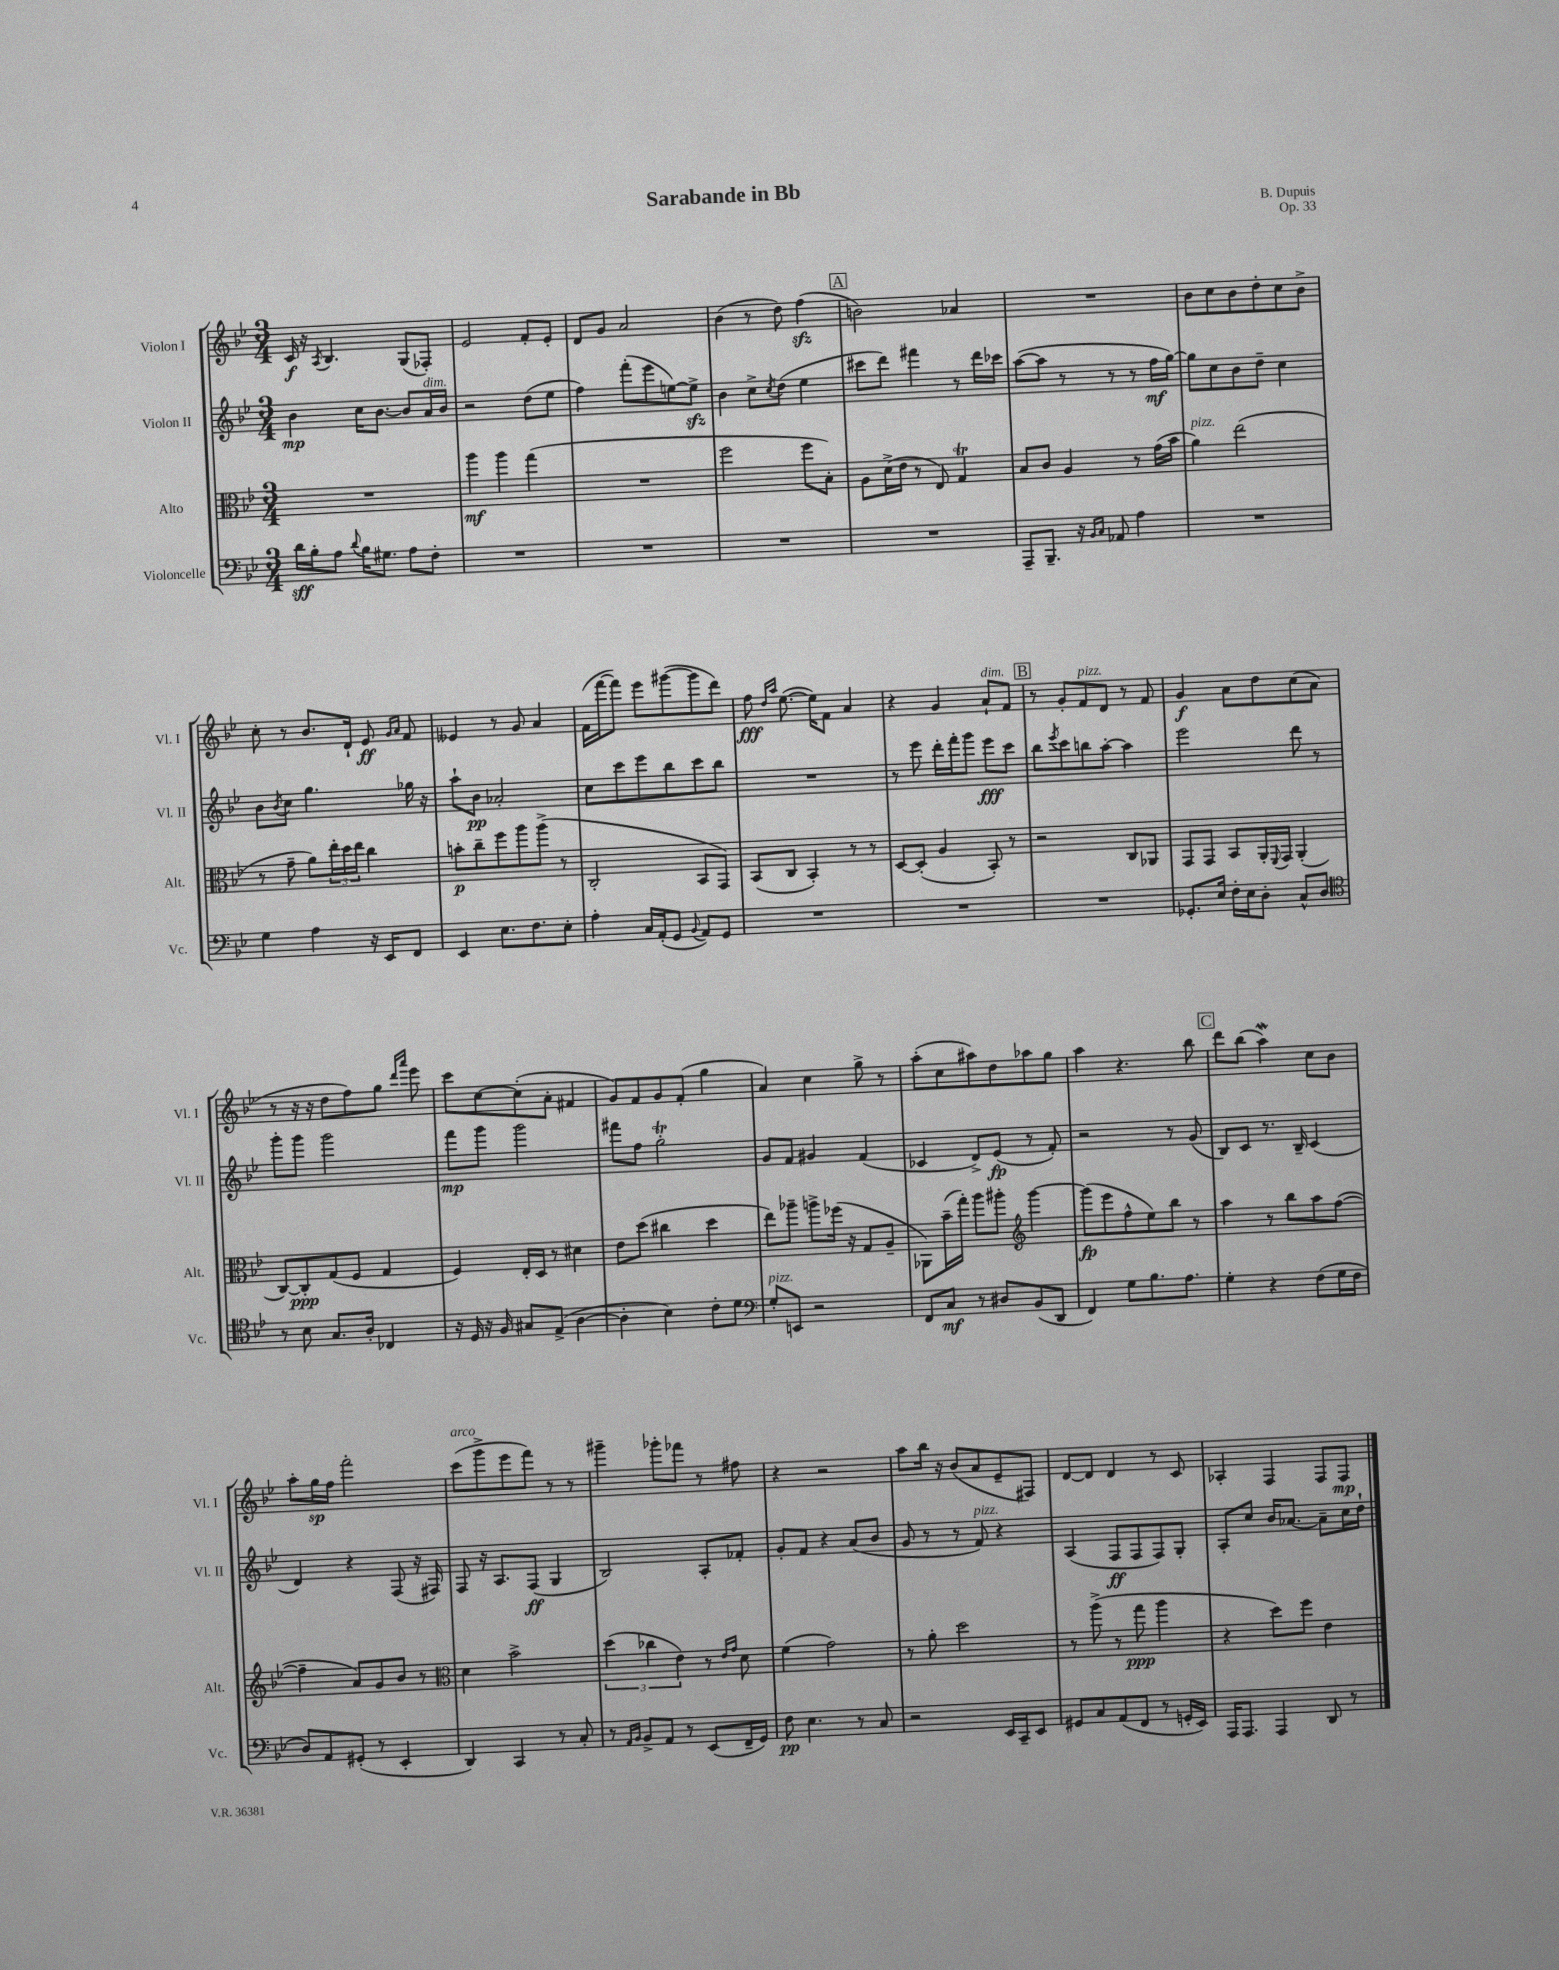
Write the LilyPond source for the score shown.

\header { title = "Sarabande in Bb" composer = "B. Dupuis" opus = "Op. 33" }
<<
\new StaffGroup <<
\new Staff = "s0" \with { instrumentName = "Violon I" shortInstrumentName = "Vl. I" } {
    \clef treble \key bes \major \numericTimeSignature \time 3/4
    c'16\f r16 \acciaccatura { a8 } bes4. g8( fes8-.) |
    ees'2 f'8-. ees'8-. |
    d'8 g'8 a'2 |
    bes'4( r8 d''8) f''4\sfz( |
    \mark \markup { \box "A" } b'2) aes'4 |
    R2. |
    bes'8 c''8 bes'8 d''8-. c''8 bes'8-> |
    c''8-. r8 bes'8. d'16-! ees'8\ff \grace { g'16 a'16 } f'8 |
    eeses'4 r8 g'8 a'4 |
    f'16( f'''16~ f'''8) ees'''8 gis'''8~( gis'''8 d'''8) |
    f''8\fff \grace { d''16 a''16 } ees''8.~( ees''16) f'8 a'4 |
    r4 g'4 a'8-!^\markup { \italic "dim." } f'8 |
    \mark \markup { \box "B" } r8 g'8-. f'8^\markup { \italic "pizz." } d'8 r8 f'8 |
    g'4\f a'8 d''8 c''8( a'8 |
    r8 r16 r16 d''8 f''8) g''8 \grace { d'''16 a'''16 } ees'''8 |
    c'''8 c''8~ c''8-.( a'8-. fis'4 |
    g'8) f'8 g'8 f'8-.( g''4 |
    a'4) c''4 g''8-> r8 |
    a''8-.( c''8 ais''8) d''8 aes''8 g''8 |
    a''4 r4. bes''8 |
    \mark \markup { \box "C" } d'''8 bes''8( a''4\mordent) c''8 bes'8 |
    a''8-. g''16\sp f''16 f'''2-. |
    c'''8^\markup { \italic "arco" }( g'''8-> ees'''8 f'''8) r8 r8 |
    gis'''4-- ges'''8-. fes'''8 r8 fis''8 |
    r4 r2 |
    a''8 bes''16 r16 bes'8( a'8 ees'8-- fis8) |
    d'8~ d'8 d'4 r8 c'8 |
    aes4-. f4 f8 f8\mp \bar "|." |
}
\new Staff = "s1" \with { instrumentName = "Violon II" shortInstrumentName = "Vl. II" } {
    \clef treble \key bes \major \numericTimeSignature \time 3/4
    bes'4\mp c''16 bes'8.~ bes'8 a'16^\markup { \italic "dim." } bes'16 |
    r2 d''8( ees''8 |
    f''4) f'''8-.( ees'''8 e''8~) e''8->\sfz |
    bes'4 c''8-> \acciaccatura { c''8 } d''8( ees''4 |
    \mark \markup { \box "A" } cis'''8 d'''8) fis'''4 r8 d'''16 ces'''16 |
    a''8~( a''8 r8 r8 r8 f''16\mf g''16~) |
    g''8 c''8 bes'8 d''8-- c''4 |
    bes'8 \acciaccatura { bes'8 } c''8 g''4. ges''16 r16 |
    a''8-! bes'8\pp aes'2-. |
    c''8 c'''8 ees'''8 bes''8 c'''8 bes''8 |
    R2. |
    r8 ees'''8 d'''16-. f'''16-. g'''8 ees'''8\fff c'''8 |
    \mark \markup { \box "B" } bes''8 \acciaccatura { ees'''8 } c'''8 b''8 a''8~-. a''4 |
    ees'''2 d'''8 r8 |
    g'''8-. g'''8 g'''2 |
    f'''8\mp g'''8 g'''2 |
    fis'''8 f''8 g''2-.\trill |
    g'8 f'8 gis'4 f'4( |
    ces'4 d'8->) ees'8\fp( r8 f'8-.) |
    r2 r8 g'8( |
    \mark \markup { \box "C" } bes8) c'8 r8. bes16-- c'4( |
    d'4) r4 f8( r16 fis16) |
    f8 r16 a8. f8\ff( g4 |
    bes2) a8-. fes'8-. |
    g'8-. f'8 r4 a'8( bes'8 |
    g'8 r8 r8 f'8^\markup { \italic "pizz." }) r4 |
    a4( f8\ff f8 f8) g8-. |
    a8-. c''8 bes'16 aes'8.~ aes'8-- c''16 d''16-! \bar "|." |
}
\new Staff = "s2" \with { instrumentName = "Alto" shortInstrumentName = "Alt." } {
    \clef alto \key bes \major \numericTimeSignature \time 3/4
    R2. |
    a''4\mf a''4 g''4( |
    R2. |
    f''2 f''8 bes8-.) |
    \mark \markup { \box "A" } a8 d'16->( ees'16 r8 ees8) g4\trill |
    bes8 c'8 a4 r8 g'16( bes'16 |
    a'4^\markup { \italic "pizz." }) ees''2( |
    r8 g'8-- a'8) \tuplet 3/2 { ees''16-. d''16 ees''16 } c''4 |
    b'8-.\p c''8-- f''8 a''8 a''8->( r8 |
    c2-. bes,8 g,8) |
    bes,8( c8 bes,4-.) r8 r8 |
    d8~ d8-.( a4 bes,8-.) r8 |
    \mark \markup { \box "B" } r2 c8 aes,8 |
    g,8 g,8 bes,8 a,16-. \appoggiatura { f,8 } g,16 a,4-.( |
    c8~) c8-.\ppp g8( f8 g4 |
    f4) ees16-. d16 r8 dis'4 |
    ees'8 d''8( cis''4 d''4 |
    ees''8) aes''8-- a''8-> fes''16( r16 g8 a8-- |
    aes,8) bes'16--( g''16-.) a''8 ais''8-. \clef treble g'''4~ |
    g'''8\fp( ees'''8 f''8-^ ees''8) bes''8 r8 |
    \mark \markup { \box "C" } a''4 r8 bes''8 a''8 f''8~( |
    f''4-- a'8) g'8 bes'8 r8 |
    \clef alto d'4 bes'2-> |
    \tuplet 3/2 { d''4( ces''4 ees'4) } r8 \grace { ees'16 g'16 } d'8 |
    f'4( g'2) |
    r8 a'8-. d''2 |
    r8 a''8->( r8 g''8\ppp a''4 |
    r4 d''8) f''8 ees'4 \bar "|." |
}
\new Staff = "s3" \with { instrumentName = "Violoncelle" shortInstrumentName = "Vc." } {
    \clef bass \key bes \major \numericTimeSignature \time 3/4
    d'16\sff bes16-. a8 \appoggiatura { d'8 } bes16 gis8. a8 f8-. |
    R2. |
    R2. |
    R2. |
    \mark \markup { \box "A" } R2. |
    a,,8-- bes,,8.-- r16 \grace { bes,16 c16 } aes,8 a4 |
    R2. |
    g4 a4 r16 ees,16 f,8 |
    ees,4 ees8. f8. ees8-. |
    a4-. c16 a,16-.( g,8 \appoggiatura { bes,8 } a,8) g,8 |
    R2. |
    R2. |
    \mark \markup { \box "B" } R2. |
    ges,8.-. ees16 f16-. ees16 d8-. c8-^ d8 |
    \clef tenor r8 bes8 g8. a16-. ces4 |
    r16 d16 r16 f16 gis8 ees8->( a4~ |
    a4-. bes4) c'8-. d'8 |
    \clef bass g8-.^\markup { \italic "pizz." } e,8 r2 |
    f,8 c8\mf r8 dis8 bes,8( d,8 |
    f,4) g8 bes8. a8. |
    \mark \markup { \box "C" } g4-. r4 f8( g16 f16 |
    d8) a,8 gis,8-.( r8 ees,4-. |
    d,4) c,4 r8 c8-. |
    r8 \grace { a,16 bes,16 } bes,8-> a,8 r8 ees,8( f,16-- g,16) |
    f8\pp ees4. r8 c8 |
    r2 ees,16 c,16-- ees,8 |
    gis,8 c8 a,8( f,8 r8 g,16-. ees,16) |
    a,,16 a,,8. a,,4 d,8 r8 \bar "|." |
}
>>
>>
\layout { \context { \Score \remove "Bar_number_engraver" } }
